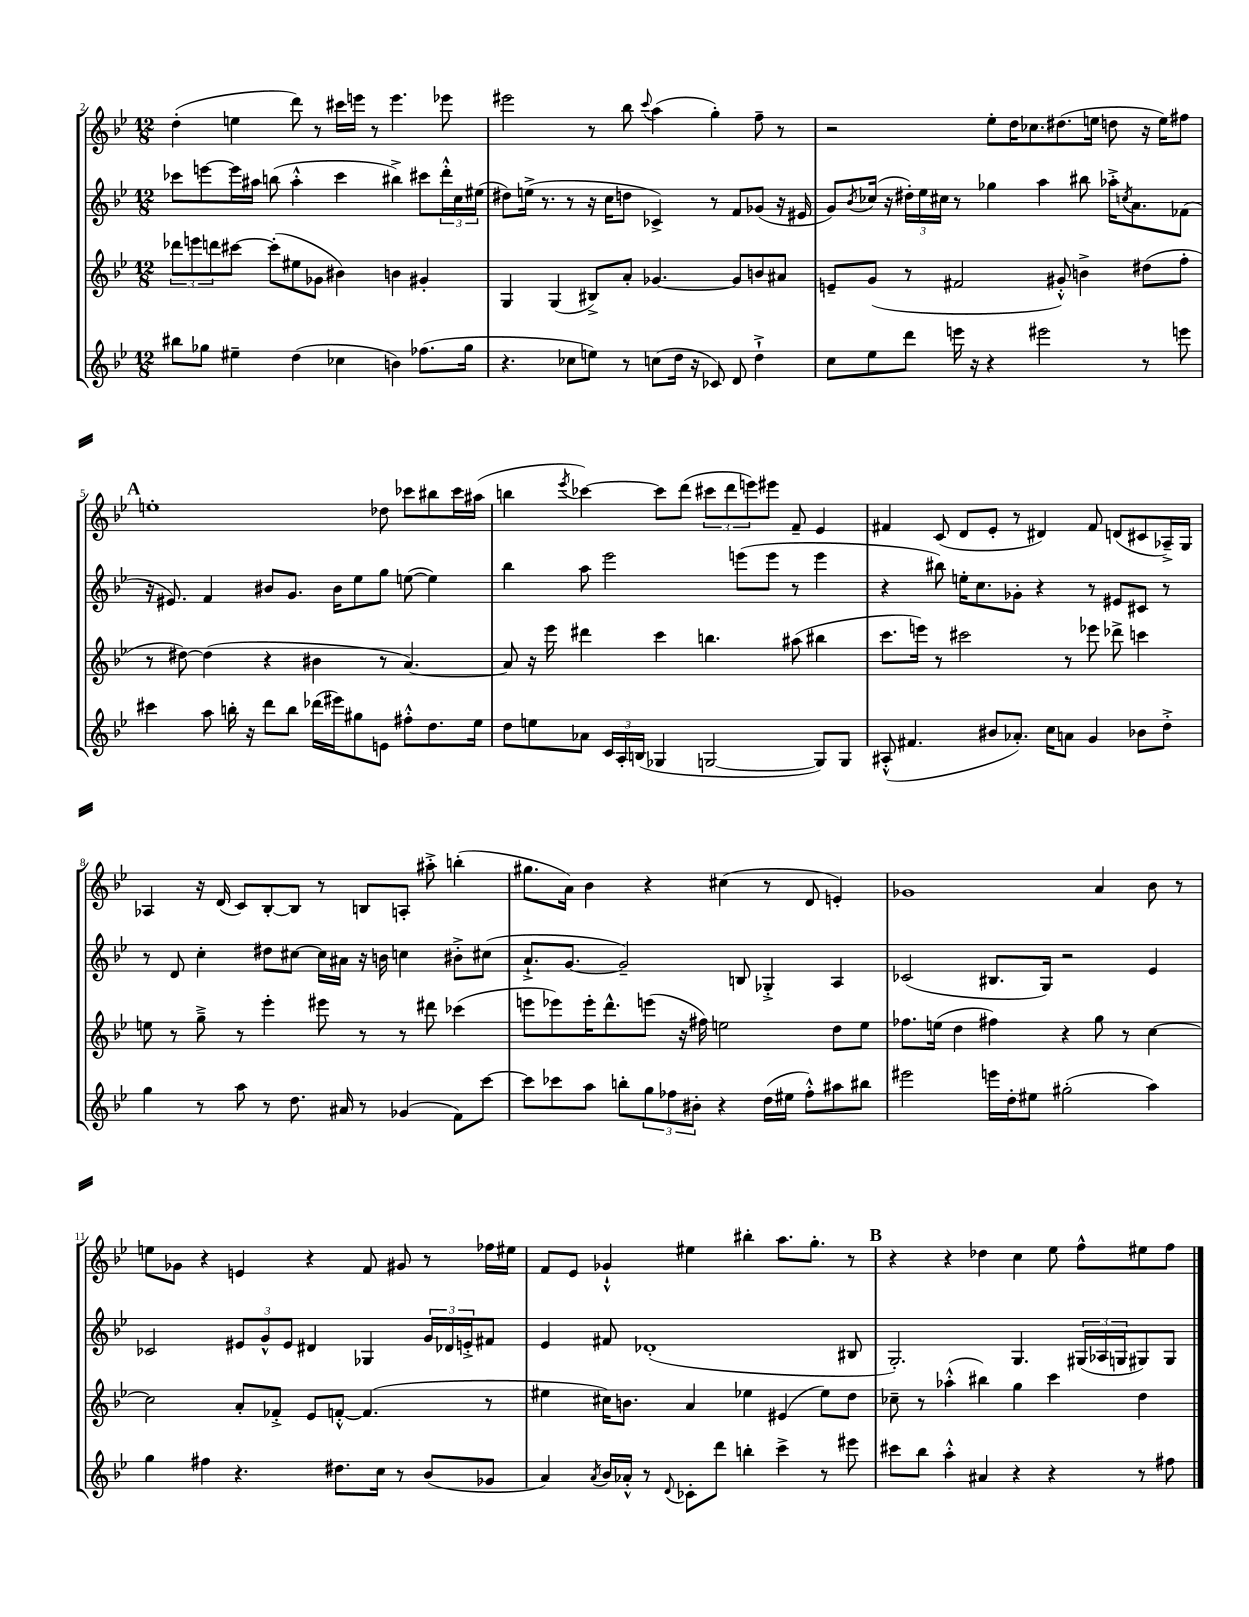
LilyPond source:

<<
\new StaffGroup <<
\new Staff = "s0" {
    \clef treble \key bes \major \numericTimeSignature \time 12/8
    d''4-.( e''4 d'''8) r8 cis'''16 e'''16 r8 e'''4. ees'''8 |
    eis'''2 r8 bes''8 \appoggiatura { c'''8 } a''4( g''4-.) f''8-- r8 |
    r2 ees''8-. d''16 ces''8. dis''8.( e''16 d''8 r16 e''16) fis''8 |
    \mark \markup { \bold "A" } e''1-. des''8 ces'''8 bis''8 ces'''16 ais''16( |
    b''4 \acciaccatura { ees'''8 } ces'''4~) ces'''8 d'''8( \tuplet 3/2 { cis'''8 d'''8 e'''8) } eis'''8 f'8-- ees'4 |
    fis'4 c'8( d'8 ees'8-. r8 dis'4) fis'8 d'8( cis'8 aes16--->) g16 |
    aes4 r16 d'16( c'8) bes8~-. bes8 r8 b8 a8-. ais''8-.-> b''4-.( |
    gis''8. a'16) bes'4 r4 cis''4( r8 d'8 e'4-.) |
    ges'1 a'4 bes'8 r8 |
    e''8 ges'8 r4 e'4 r4 f'8 gis'8 r8 fes''16 eis''16 |
    f'8 ees'8 ges'4-!-^ eis''4 bis''4-. a''8. g''8.-. r8 |
    \mark \markup { \bold "B" } r4 r4 des''4 c''4 ees''8 f''8-^ eis''8 f''8 \bar "|." |
}
\new Staff = "s1" {
    \clef treble \key bes \major \numericTimeSignature \time 12/8
    ces'''8 e'''8~ e'''16 ais''16 b''8( ais''4-.-^ ces'''4 bis''4->) cis'''8 \tuplet 3/2 { d'''16-.-^ c''16 eis''16( } |
    dis''8) e''16->( r8. r8 r16 c''16 d''8 ces'4->) r8 f'8 ges'8( r16 eis'16 |
    g'8) \acciaccatura { bes'8 } ces''16( r16 \tuplet 3/2 { dis''16-.) ees''16 cis''16 } r8 ges''4 a''4 bis''8 aes''16-.-> \acciaccatura { c''8 } a'8. fes'8( |
    \mark \markup { \bold "A" } r16 eis'8.) f'4 bis'8 g'8. bis'16 ees''8 g''8 e''8~( e''4) |
    bes''4 a''8 ees'''2 e'''8( e'''8 r8 e'''4 |
    r4 bis''8) e''16-. c''8. ges'8-. r4 r8 eis'8 cis'8 r8 |
    r8 d'8 c''4-. dis''8 cis''8~ cis''16 ais'16 r16 b'16 c''4 bis'8-.-> cis''8( |
    a'8.-!-> g'8.~ g'2--) b8 ges4-.-> a4 |
    ces'2( bis8. g16) r2 ees'4 |
    ces'2 \tuplet 3/2 { eis'8 g'8-^ eis'8 } dis'4 ges4 \tuplet 3/2 { g'16 des'16 e'16-.-> } fis'8 |
    ees'4 fis'8 des'1-.( bis8 |
    \mark \markup { \bold "B" } g2.-.) g4. \tuplet 3/2 { gis16( aes16 g16 } gis8) gis8 \bar "|." |
}
\new Staff = "s2" {
    \clef treble \key bes \major \numericTimeSignature \time 12/8
    \tuplet 3/2 { des'''8 e'''8 d'''8 } cis'''8~ cis'''8-.( eis''8 ges'8 bis'4) b'4 gis'4-. |
    g4 g4( bis8->) a'8-. ges'4.~ ges'8 b'8 ais'8 |
    e'8-- g'8( r8 fis'2 gis'8-.-^) b'4-> dis''8( f''8-. |
    \mark \markup { \bold "A" } r8 dis''8~) dis''4( r4 bis'4 r8 a'4.~) |
    a'8 r16 ees'''16 dis'''4 c'''4 b''4. ais''8( bis''4 |
    c'''8. e'''16) r8 cis'''2 r8 ees'''8 des'''8-> c'''4 |
    e''8 r8 g''8---> r8 ees'''4-. eis'''8 r8 r8 dis'''8 ces'''4( |
    e'''8 ees'''8) ees'''16-. d'''8.-^ e'''8( r16 fis''16) e''2 d''8 e''8 |
    fes''8. e''16( d''4 fis''4) r4 g''8 r8 c''4~ |
    c''2 a'8-. fes'8-.-> ees'8 f'8~-.-^ f'4.( r8 |
    eis''4 cis''16) b'8. a'4 ees''4 eis'4( ees''8) d''8 |
    \mark \markup { \bold "B" } ces''8-- r8 aes''4-.-^( bis''4) g''4 c'''4 d''4 \bar "|." |
}
\new Staff = "s3" {
    \clef treble \key bes \major \numericTimeSignature \time 12/8
    bis''8 ges''8 eis''4-- d''4( ces''4 b'4) fes''8.( ges''16 |
    r4. ces''8 e''8) r8 c''8( d''16 r16 ces'8) d'8 d''4-!-> |
    c''8 ees''8 d'''8 e'''16 r16 r4 eis'''2 r8 e'''8 |
    \mark \markup { \bold "A" } cis'''4 a''8 b''16-. r16 d'''8 b''8 des'''16( eis'''16) gis''8 e'8 fis''8-.-^ d''8. ees''16 |
    d''8 e''8 aes'8 \tuplet 3/2 { c'16 a16-. b16( } ges4 g2~ g8) g8 |
    ais8-.-^( fis'4. bis'8 aes'8.-.) c''16 a'8 g'4 bes'8 d''8-.-> |
    g''4 r8 a''8 r8 d''8. ais'16 r8 ges'4( f'8) c'''8~ |
    c'''8 ces'''8 a''8 b''8-. \tuplet 3/2 { g''8 fes''8 bis'8-. } r4 d''16( eis''16 fes''8-.-^) ais''8 bis''8 |
    eis'''2 e'''16 d''16-. eis''8 gis''2-.( a''4) |
    g''4 fis''4 r4. dis''8. c''16 r8 bes'8( ges'8 |
    a'4) \acciaccatura { a'8 } bes'16 aes'16-.-^ r8 \appoggiatura { d'8 } ces'8-. d'''8 b''4-. c'''4-> r8 eis'''8 |
    \mark \markup { \bold "B" } cis'''8 bes''8 a''4-.-^ ais'4 r4 r4 r8 fis''8 \bar "|." |
}
>>
>>
\layout { \context { \Score currentBarNumber = #2 } }
